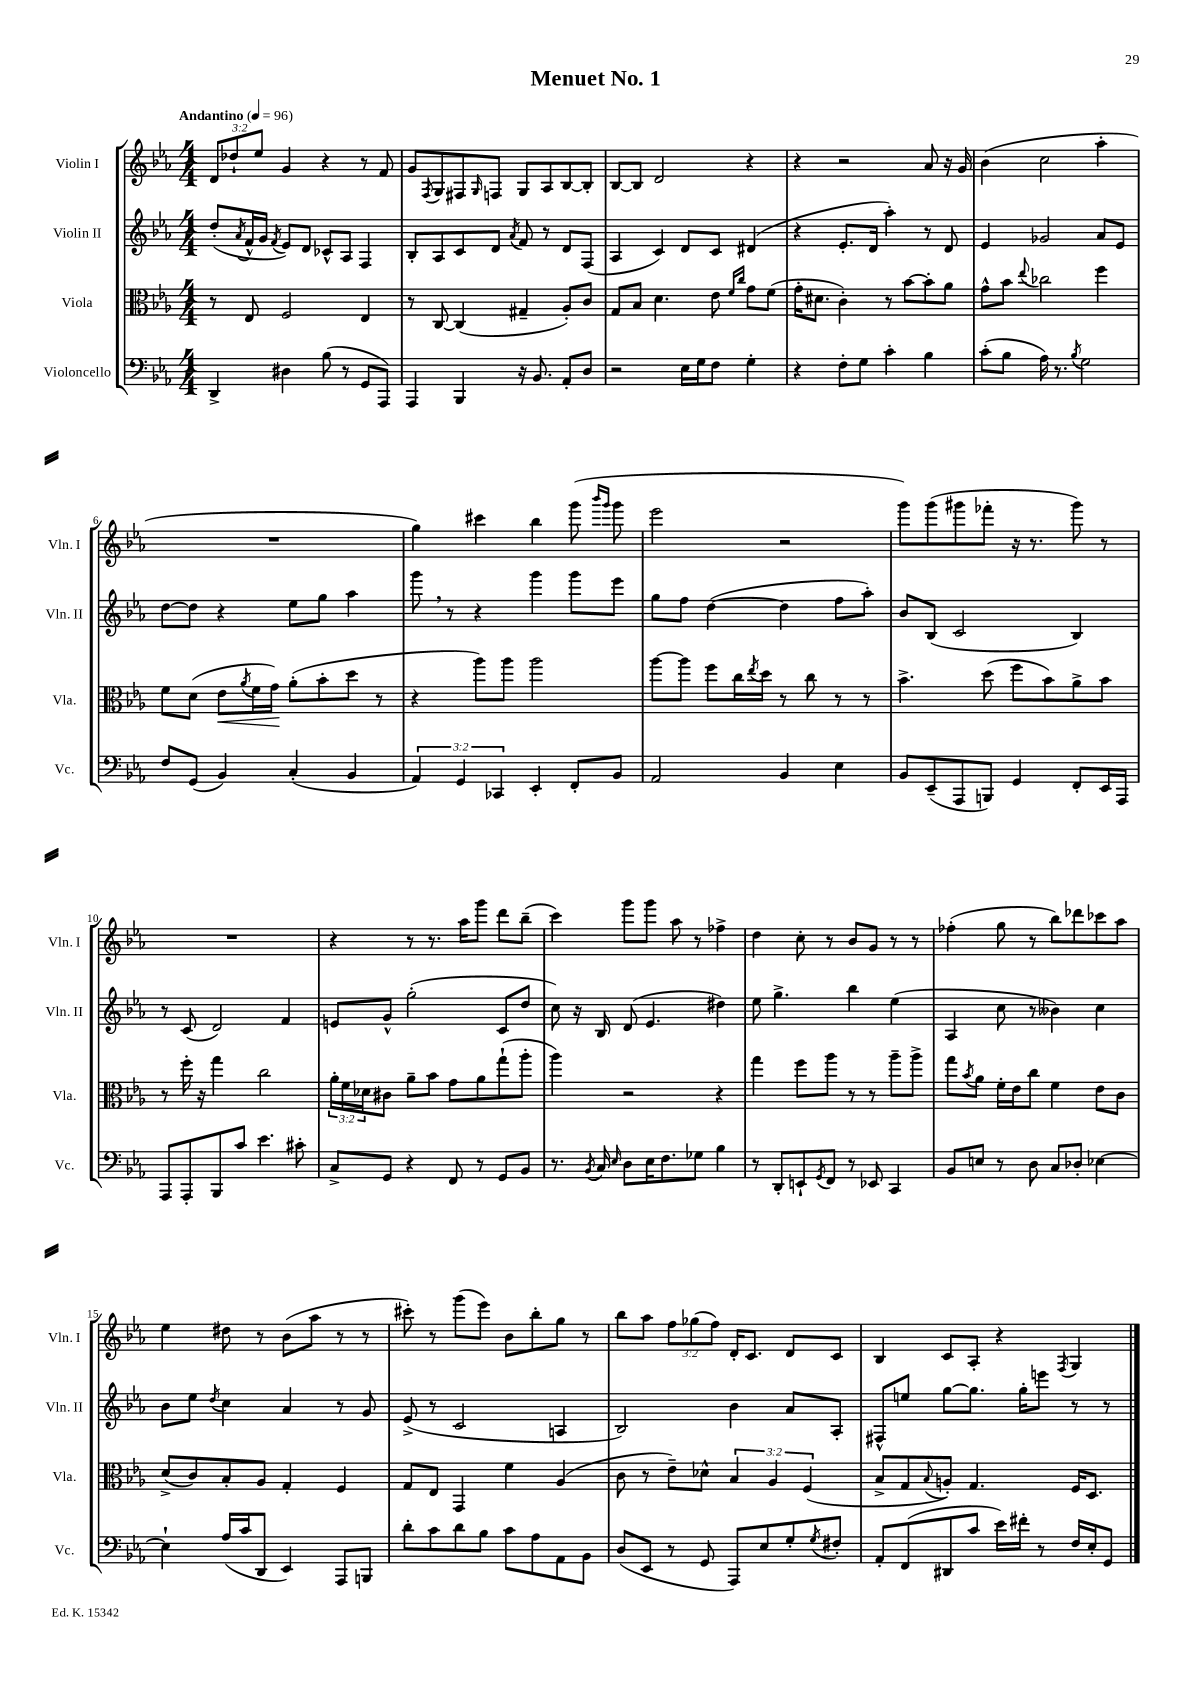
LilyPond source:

\header { title = "Menuet No. 1" }
<<
\new StaffGroup <<
\new Staff = "s0" \with { instrumentName = "Violin I" shortInstrumentName = "Vln. I" } {
    \clef treble \key ees \major \numericTimeSignature \time 4/4 \override Staff.TupletNumber.text = #tuplet-number::calc-fraction-text \tempo "Andantino" 4 = 96
    \tuplet 3/2 { d'8 des''8-! ees''8 } g'4 r4 r8 f'8 |
    g'8 \acciaccatura { f8 } g8 fis8 \grace { g16 } f8 g8 aes8 bes8~ bes8-. |
    bes8~ bes8 d'2 r4 |
    r4 r2 aes'8 r16 g'16 |
    bes'4( c''2 aes''4-. |
    R1 |
    g''4) cis'''4 bes''4 g'''8( \grace { bes'''16 g'''16 } g'''8 |
    ees'''2 r2 |
    g'''8) g'''8( gis'''8 fes'''8-. r16 r8. gis'''8) r8 |
    R1 |
    r4 r8 r8. aes''16 g'''8 d'''8 bes''8--( |
    c'''4) g'''8 g'''8 aes''8 r8 fes''4-> |
    d''4 c''8-. r8 bes'8 g'8 r8 r8 |
    fes''4-.( g''8 r8 bes''8) des'''8 ces'''8 aes''8 |
    ees''4 dis''8 r8 bes'8( aes''8 r8 r8 |
    cis'''8-.) r8 g'''8( ees'''8) bes'8 bes''8-. g''8 r8 |
    bes''8 aes''8 \tuplet 3/2 { f''8 ges''8( f''8) } d'16-. c'8. d'8 c'8 |
    bes4 c'8 aes8-. r4 \acciaccatura { f8 } g4 \bar "|." |
}
\new Staff = "s1" \with { instrumentName = "Violin II" shortInstrumentName = "Vln. II" } {
    \clef treble \key ees \major \numericTimeSignature \time 4/4
    d''8-.( \acciaccatura { aes'8 } f'16-^ g'16 \acciaccatura { f'8 } ees'8) d'8 ces'8-^ aes8 f4 |
    bes8-. aes8 c'8 d'8 \acciaccatura { aes'8 } f'8 r8 d'8 f8( |
    aes4 c'4) d'8 c'8 dis'4( |
    r4 ees'8.-. d'16 aes''4-.) r8 d'8 |
    ees'4 ges'2 aes'8 ees'8 |
    d''8~ d''8 r4 ees''8 g''8 aes''4 |
    g'''8 \breathe r8 r4 g'''4 g'''8 ees'''8 |
    g''8 f''8 d''4~( d''4 f''8 aes''8-.) |
    bes'8 bes8( c'2 bes4) |
    r8 c'8( d'2) f'4 |
    e'8 g'8-^ g''2-.( c'8 d''8 |
    c''8) r16 bes16 d'8( ees'4. dis''4) |
    ees''8 g''4.-> bes''4 ees''4( |
    aes4 c''8 r8 beses'4) c''4 |
    bes'8 ees''8 \acciaccatura { d''8 } c''4 aes'4 r8 g'8 |
    ees'8->( r8 c'2 a4 |
    bes2) bes'4 aes'8 aes8-. |
    fis8-^ e''8 g''8~ g''8. g''16-. e'''8 r8 r8 \bar "|." |
}
\new Staff = "s2" \with { instrumentName = "Viola" shortInstrumentName = "Vla." } {
    \clef alto \key ees \major \numericTimeSignature \time 4/4 \override Staff.TupletNumber.text = #tuplet-number::calc-fraction-text
    r8 ees8 f2 ees4 |
    r8 c8~ c4( gis4-- aes8-.) c'8 |
    g8 bes8 d'4. ees'8 \grace { f'16 c''16 } g'8 f'8( |
    g'16-. dis'8. c'4-.) r8 bes'8~ bes'8-. aes'8 |
    g'8-^ bes'8 \appoggiatura { ees''8 } ces''2 f''4 |
    f'8 d'8( ees'8\< \acciaccatura { aes'8 } f'16 g'16\!) aes'8-.( bes'8-. d''8 r8 |
    r4 aes''8) aes''8 aes''2 |
    aes''8~ aes''8 f''8 c''16 \acciaccatura { ees''8 } d''16 r8 c''8 r8 r8 |
    bes'4.-> d''8( f''8 bes'8) aes'8-> bes'8 |
    r8 f''16-. r16 g''4 c''2 |
    \tuplet 3/2 { aes'16-. f'16 des'16 } cis'8 aes'8-- bes'8 g'8 aes'8 g''8-!( aes''8-. |
    aes''4) r2 r4 |
    g''4 f''8 aes''8 r8 r8 aes''8-- aes''8-> |
    g''8 \acciaccatura { bes'8 } aes'8 f'16-. ees'16 c''8 f'4 ees'8 c'8 |
    d'8->( c'8) bes8-. aes8 g4-. f4 |
    g8 ees8 g,4 f'4 aes4( |
    c'8 r8 ees'8--) des'8-^ \tuplet 3/2 { bes4 aes4 f4( } |
    bes8-> g8 \appoggiatura { bes8 } a8-.) g4. f16 d8. \bar "|." |
}
\new Staff = "s3" \with { instrumentName = "Violoncello" shortInstrumentName = "Vc." } {
    \clef bass \key ees \major \numericTimeSignature \time 4/4 \override Staff.TupletNumber.text = #tuplet-number::calc-fraction-text
    d,4-> dis4 bes8( r8 g,8 aes,,8) |
    aes,,4 bes,,4 r16 bes,8. aes,8-. d8 |
    r2 ees16 g16 f8 g4-. |
    r4 f8-. g8 c'4-. bes4 |
    c'8-.( bes8 aes16) r8. \acciaccatura { bes8 } g2 |
    f8 g,8( bes,4) c4-.( bes,4 |
    \tuplet 3/2 { aes,4) g,4 ces,4 } ees,4-. f,8-. bes,8 |
    aes,2 bes,4 ees4 |
    bes,8 ees,8--( aes,,8 b,,8) g,4 f,8-. ees,16 aes,,16 |
    aes,,8 aes,,8-. bes,,8 c'8 ees'4. cis'8-. |
    c8-> g,8 r4 f,8 r8 g,8 bes,8 |
    r8. \acciaccatura { bes,8 } c16 \grace { ees16 } d8 ees16 f8. ges8 bes4 |
    r8 d,8-. e,8-! \acciaccatura { g,8 } f,8 r8 ees,8 c,4 |
    bes,8 e8 r8 d8 c8 des8-. ees4~ |
    ees4-! aes16( c'16 d,8 ees,4) aes,,8 b,,8 |
    d'8-. c'8 d'8 bes8 c'8 aes8 aes,8 bes,8 |
    d8( ees,8 r8 g,8 aes,,8) ees8 g8-. \acciaccatura { g8 } fis8-. |
    aes,8-. f,8( dis,8 c'8 ees'16) fis'16-. r8 f16 ees16-. g,8 \bar "|." |
}
>>
>>
